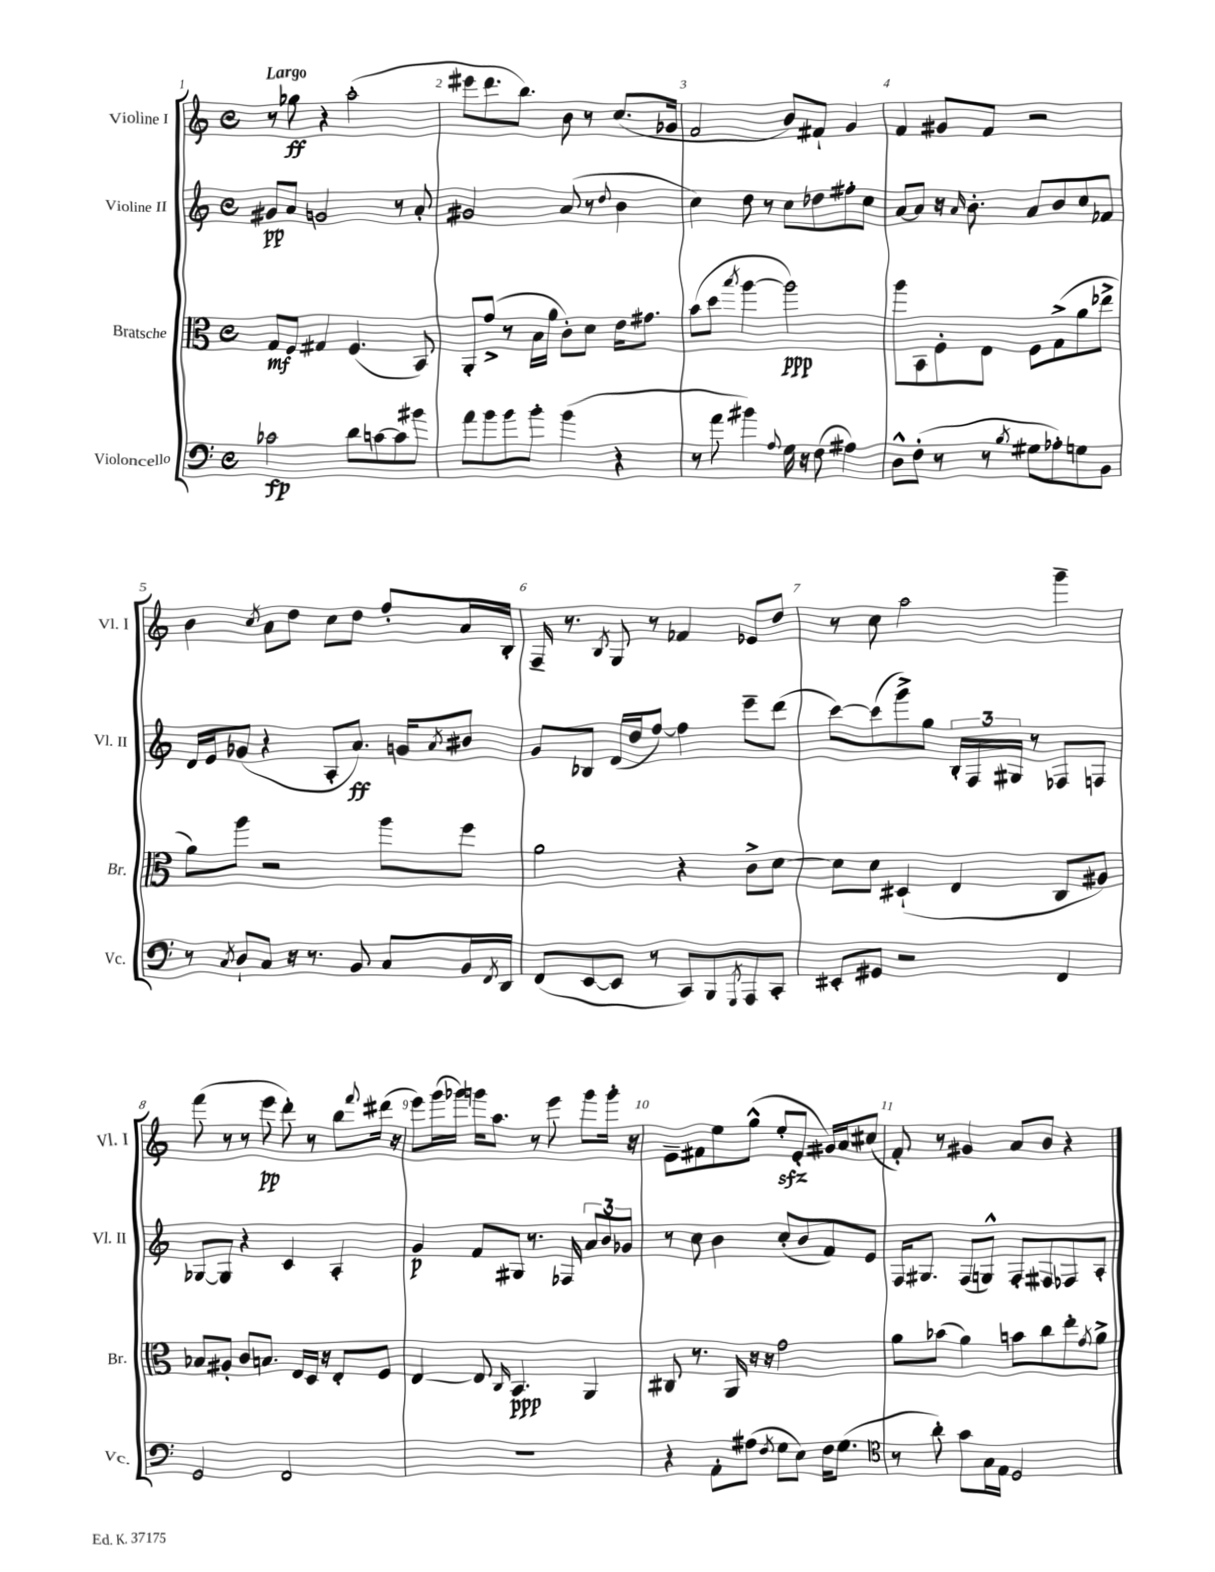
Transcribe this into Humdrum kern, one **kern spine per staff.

**kern	**dynam	**kern	**dynam	**kern	**dynam	**kern	**dynam
*part4	*part4	*part3	*part3	*part2	*part2	*part1	*part1
*staff4	*staff4	*staff3	*staff3	*staff2	*staff2	*staff1	*staff1
*I"Violoncello	*	*I"Bratsche	*	*I"Violine II	*	*I"Violine I	*
*I'Vc.	*	*I'Br.	*	*I'Vl. II	*	*I'Vl. I	*
*clefF4	*	*clefC3	*	*clefG2	*	*clefG2	*
*k[]	*	*k[]	*	*k[]	*	*k[]	*
*M4/4	*	*M4/4	*	*M4/4	*	*M4/4	*
*met(c)	*	*met(c)	*	*met(c)	*	*met(c)	*
=1	=1	=1	=1	=1	=1	=1	=1
!	!	!	!	!	!	!LO:TX:a:B:t=Largo	!
2c-X\	fp	8G/L	mf	8g#X/L	pp	8r	.
.	.	8F/J	.	8a/J	.	8gg-X\	ff
.	.	4G#X/	.	2gn/	.	4r	.
8d\L	.	(4.F/	.	.	.	(2aa'\	.
[8cn\	.	.	.	.	.	.	.
8c\]	.	.	.	8r	.	.	.
8b#X\J	.	8BB/)	.	8a'/	.	.	.
=2	=2	=2	=2	=2	=2	=2	=2
8a\L	.	8AA'/L	.	2g#X/	.	8eee#X\L	.
8b\	.	(8g^/J	.	.	.	8.ddd\	.
8b\	.	8r	.	.	.	.	.
.	.	.	.	.	.	8.bb\J)	.
8b'\J	.	16B\LL	.	.	.	.	.
.	.	16a\JJ	.	.	.	.	.
(4b\	.	8c'\L)	.	(8a/	.	8b\	.
.	.	8d\J	.	8r	.	8r	.
.	.	.	.	8qqdd/	.	.	.
4r	.	16e\KL	.	4b\	.	(8.cc/L	.
.	.	8.g#X\J	.	.	.	.	.
.	.	.	.	.	.	16g-X/Jk	.
=3	=3	=3	=3	=3	=3	=3	=3
8r	.	(8b\L	.	4cc\)	.	2f/	.
8a\	.	8dd\J	.	.	.	.	.
.	.	8qbb/	.	.	.	.	.
4b#X\)	.	[4aa\	.	8dd\	.	.	.
.	.	.	.	8r	.	.	.
8qqA/	.	.	.	.	.	.	.
16G\	.	2aa\])	ppp	8cc\L	.	8b/L)	.
16r	.	.	.	.	.	.	.
(8F\	.	.	.	8dd-X\	.	8f#X`/J	.
4A#X\)	.	.	.	8ff#X'\	.	4g/	.
.	.	.	.	8cc\J	.	.	.
=4	=4	=4	=4	=4	=4	=4	=4
8D^^\L	.	8aa\L	.	[8a/L	.	4f/	.
(8F'\J	.	8BB\	.	8a/J]	.	.	.
8r	.	8F'\	.	16r	.	8g#X/L	.
.	.	.	.	16qqa/	.	.	.
.	.	.	.	8.b'\	.	.	.
8r	.	8E\J	.	.	.	8f/J	.
8qB/	.	.	.	.	.	.	.
8G#X\L	.	8F\L	.	8a/L	.	2r	.
8A-X'\)	.	(8G^\	.	8b/	.	.	.
8Gn\	.	8a\	.	8cc/	.	.	.
8BB\J	.	8ee-X^\J	.	8f-X/J	.	.	.
!!LO:LB:g=z
=5	=5	=5	=5	=5	=5	=5	=5
8r	.	8a\L)	.	16d/LL	.	4b\	.
.	.	.	.	16e/J	.	.	.
8qC/	.	.	.	.	.	.	.
8D`/L	.	8aa\J	.	(8g-X/J	.	.	.
.	.	.	.	.	.	8qcc/	.
8C/J	.	2r	.	4r	.	8a\L	.
16r	.	.	.	.	.	8dd\J	.
8.r	.	.	.	.	.	.	.
.	.	.	.	8A'/L	.	8cc\L	.
8BB/	.	.	.	8.a/J)	ff	8dd\J	.
8C/L	.	8aa\L	.	.	.	8ff'/L	.
.	.	.	.	16gn/KL	.	.	.
.	.	.	.	8qa/	.	.	.
16BB/L	.	8ff\J	.	8b#X/J	.	16a/L	.
8qFF/	.	.	.	.	.	.	.
16DD/JJ	.	.	.	.	.	16B'/JJ	.
=6	=6	=6	=6	=6	=6	=6	=6
(8FF/L	.	2a\	.	8g/L	.	16F~/	.
.	.	.	.	.	.	8.r	.
[8EE/	.	.	.	8B-X/J	.	.	.
.	.	.	.	.	.	8qB/	.
8EE/J]	.	.	.	(16d/LL	.	8G/	.
.	.	.	.	16dd/J	.	.	.
8r	.	.	.	[8ff/J)	.	8r	.
8CC/L)	.	4r	.	4ff\]	.	4f-X/	.
8BBB/	.	.	.	.	.	.	.
8qGGG/	.	.	.	.	.	.	.
8AAA/	.	8c^\L	.	8eee~\L	.	8e-X/L	.
8CC'/J	.	[8d\J	.	(8ddd\J	.	8dd/J	.
=7	=7	=7	=7	=7	=7	=7	=7
8EE#X'/L	.	8d\L]	.	[8ccc\L)	.	8r	.
8GG#X/J	.	8d\J	.	(8ccc\]	.	8cc\	.
2r	.	(4D#X`/	.	8ggg^\)	.	2aa\	.
.	.	.	.	8gg\J	.	.	.
.	.	4E/	.	24B'/LL	.	.	.
.	.	.	.	24F/	.	.	.
.	.	.	.	24G#X/JJ	.	.	.
.	.	.	.	8r	.	.	.
4FF/	.	8C/L	.	8F-X/L	.	4ggg~\	.
.	.	8A#X/J)	.	8Fn/J	.	.	.
!!LO:LB:g=z
=8	=8	=8	=8	=8	=8	=8	=8
2GG/	.	8B-X/L	.	[8G-X/L	.	(8fff\	.
.	.	8A#X'/J	.	8G-/J]	.	8r	.
.	.	8c/L	.	4r	.	8r	.
.	.	8.Bn/J	.	.	.	8eee\	pp
2FF/	.	.	.	4c/	.	8ddd'\)	.
.	.	16E/LL	.	.	.	.	.
.	.	16D/JJ	.	.	.	8r	.
.	.	16r	.	.	.	.	.
.	.	8E'/L	.	4A'/	.	8bb\L	.
.	.	.	.	.	.	8qqfff/	.
.	.	8F/J	.	.	.	(16ddd#X\Jk	.
.	.	.	.	.	.	16r	.
=9	=9	=9	=9	=9	=9	=9	=9
1r	.	[4E/	.	4g/	p	8eee\L)	.
.	.	.	.	.	.	(16ggg\L	.
.	.	.	.	.	.	16ggg-X\JJ)	.
.	.	8E/]	.	8f/L	.	16gggn\KL	.
.	.	.	.	.	.	8.aa\J	.
.	.	16qqC/	.	.	.	.	.
.	.	4.BB/	ppp	8G#X/J	.	.	.
.	.	.	.	8.r	.	8r	.
.	.	.	.	.	.	8eee\	.
.	.	.	.	16F-X/	.	.	.
.	.	4AA/	.	12a/L	.	8ggg\L	.
.	.	.	.	12b/	.	.	.
.	.	.	.	.	.	16ggg'\Jk	.
.	.	.	.	12g-X/J	.	.	.
.	.	.	.	.	.	16r	.
=10	=10	=10	=10	=10	=10	=10	=10
4r	.	8C#X/	.	8r	.	8e~\L	.
.	.	8.r	.	8cc\	.	8f#X\	.
8AA'\L	.	.	.	4b\	.	8ee\	.
.	.	16AA/	.	.	.	.	.
(8A#X\J	.	16r	.	.	.	(8gg^^\J	.
.	.	16r	.	.	.	.	.
8qF/	.	.	.	.	.	.	.
8G\L	.	2g\	.	(8cc'/L	.	8eezz'/L	.
8E\J)	.	.	.	8b/	.	8e'/J	.
16F\KL	.	.	.	8f/)	.	16g#X/LL)	.
(8.G\J	.	.	.	.	.	16a/J	.
.	.	.	.	8e/J	.	(8cc#X/J	.
=11	=11	=11	=11	=11	=11	=11	=11
*clefC4	*	*	*	*	*	*	*
8r	.	8a\L	.	16F/KL	.	8f'/)	.
.	.	.	.	8.G#X/J	.	.	.
8a'\)	.	(8b-X\J	.	.	.	8r	.
8g\L	.	4a\)	.	(8F/L	.	4g#X/	.
16G\L	.	.	.	8Gn^^/J)	.	.	.
16E\JJ	.	.	.	.	.	.	.
2D/	.	8bn\L	.	8F'/L	.	8a/L	.
.	.	8cc\	.	8F#X/	.	8b/J	.
.	.	8ee'\	.	8F-X/	.	4r	.
.	.	8qg/	.	.	.	.	.
.	.	8a^\J	.	8A'/J	.	.	.
==	==	==	==	==	==	==	==
*-	*-	*-	*-	*-	*-	*-	*-
